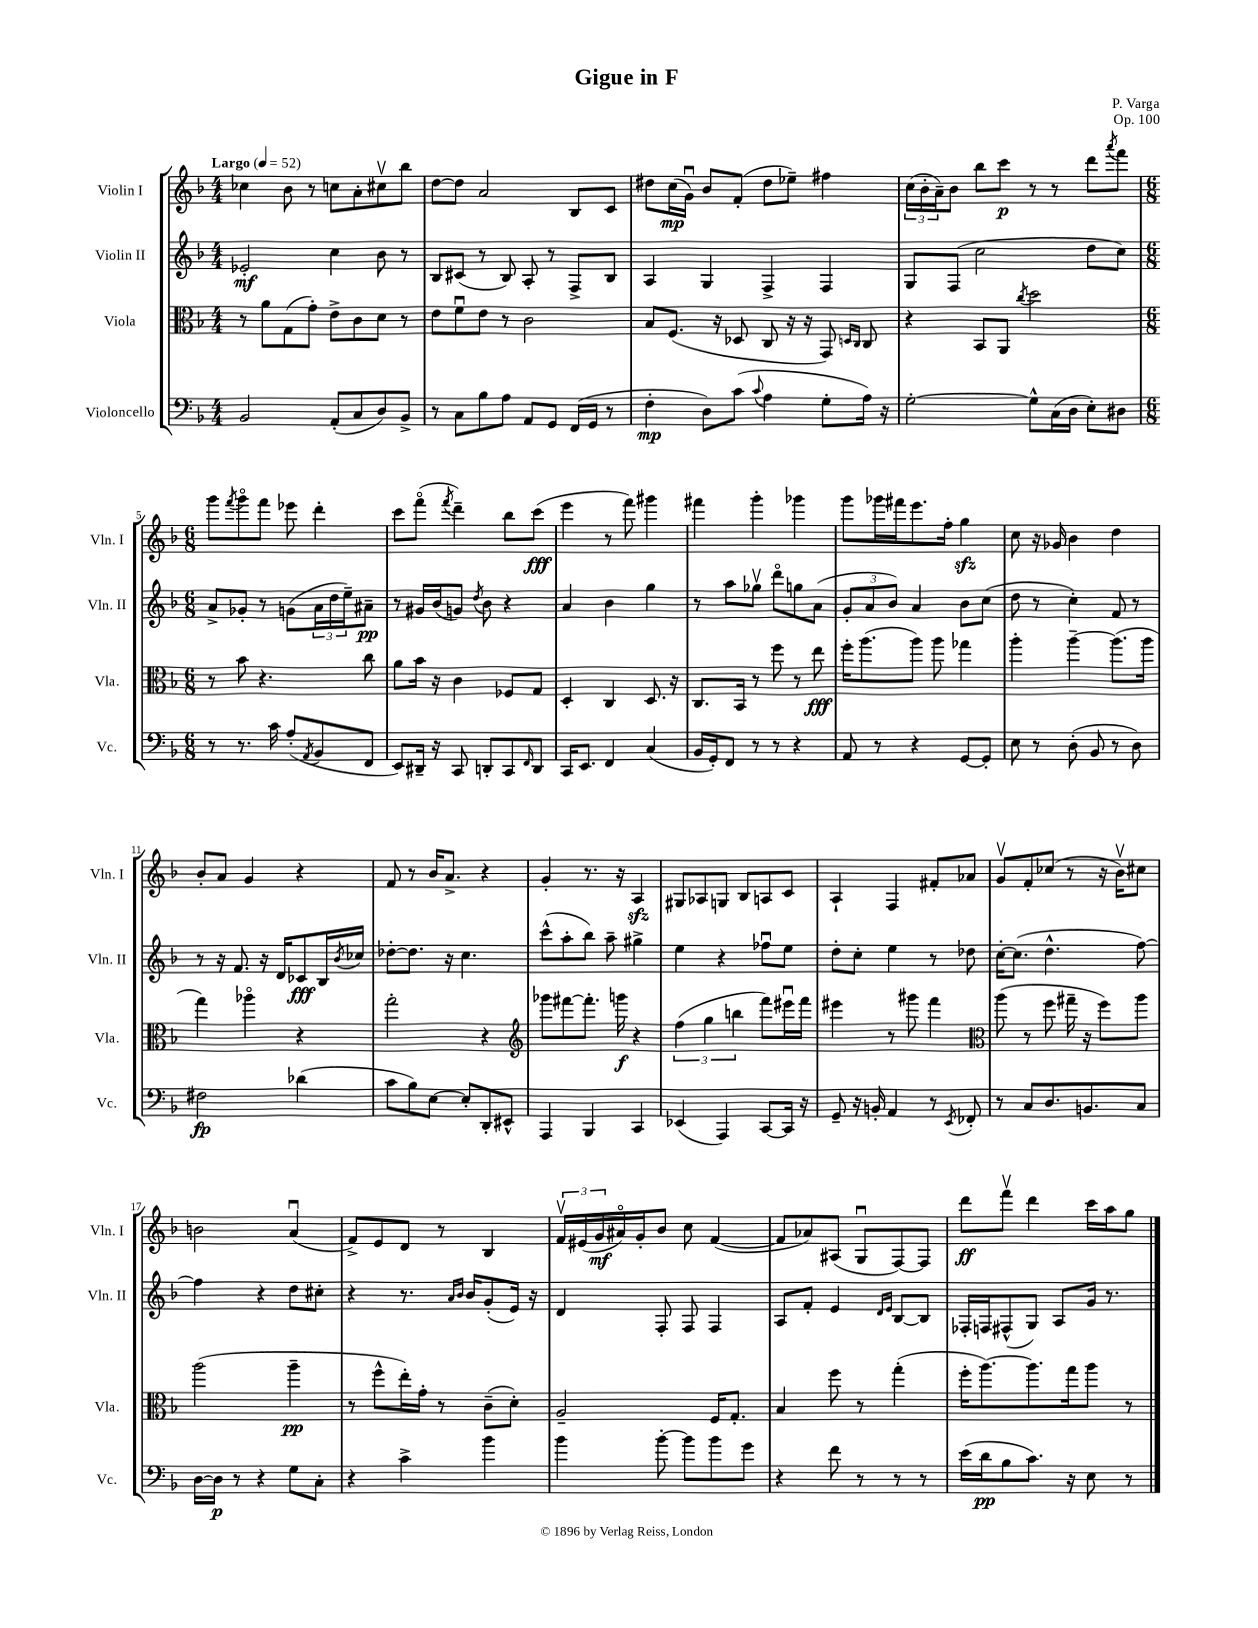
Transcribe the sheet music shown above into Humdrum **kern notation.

**kern	**kern	**kern	**kern
*staff4	*staff3	*staff2	*staff1
*clefF4	*clefC3	*clefG2	*clefG2
*k[b-]	*k[b-]	*k[b-]	*k[b-]
*M4/4	*M4/4	*M4/4	*M4/4
*MM52	*MM52	*MM52	*MM52
2BB-	8r	2e-'	4cc-
.	8a	.	.
.	(8G	.	8b-
.	8g')	.	8r
(8AA'	8e^	4cc	8cc
8C	8c	.	8a'
8D)	8d	8b-	8cc#v
8BB-^	8r	8r	8bb-
=	=	=	=
8r	8e	8B-	[8dd
8C	8fu	(8c#	8dd]
8B-	8e	8r	2a
8A	8r	8B-)	.
8AA	2c	8A'	.
8GG	.	8r	.
(16FF	.	8F^	8B-
16GG	.	.	.
8r	.	8B-	8c
=	=	=	=
4F'	8B-	4A	8dd#
.	(8.F	.	(16cc
.	.	.	16gu)
8D)	.	4G	8b-
.	16r	.	.
(8c	8D-	.	(8f'
8qqc	.	.	.
4A	8C	4F^	8dd#
.	16r	.	8ee-~)
.	16r	.	.
8G'	8GG)	4F	4ff#
.	16qqD	.	.
.	16qqC	.	.
16A)	8C	.	.
16r	.	.	.
=	=	=	=
[2G'	4r	8G	(24cc
.	.	.	24b-'
.	.	.	24a~)
.	.	(8F	8b-
.	8BB-	2cc	8bb-
.	8AA	.	8ccc
.	8qcc	.	.
8G^^]	2dd	.	8r
(16C	.	.	8r
16D	.	.	.
8E')	.	8dd	8ddd
.	.	.	8qaaa
8D#	.	8cc)	8fff
=	=	=	=
*M6/8	*M6/8	*M6/8	*M6/8
8r	8r	8a^	8ggg
.	.	.	8qfff
8.r	8b-	8g-'	8gggo
.	4.r	8r	8fff
16c	.	.	.
(8A'	.	(8g	8eee-
8qAA	.	.	.
8BB-	.	24a	4ddd'
.	.	24dd	.
.	.	24ee~)	.
8FF	8cc	8a#~	.
=	=	=	=
8EE)	8a	8r	8ccc
16DD#~	16b-	16g#	(8fffo
16r	16r	(16b-	.
.	.	.	8qfff
8CC	4c	8g)	4ddd~)
.	.	8qdd	.
8DD'	.	8b-	.
8CC	8F-	4r	8bb-
16qqFF	.	.	.
8DD	8G	.	(8ccc
=	=	=	=
16CC	4D'	4a	4eee
8.EE	.	.	.
4FF	4C	4b-	8r
.	.	.	8fff)
(4C	8.D	4gg	4ggg#
.	16r	.	.
=	=	=	=
16BB-	8.C	8r	4fff#
16GG')	.	.	.
8FF	.	8aa	.
.	16BB-	.	.
8r	8r	8gg-v	4ggg'
8r	8ff	8dddo	.
4r	8r	8gg	4ggg-
.	8ee	(8a	.
=	=	=	=
8AA	16ff'	12g'	8ggg
.	(8.aa	.	.
.	.	12a	.
8r	.	.	16ggg-
.	.	12b-)	.
.	.	.	16fff#
4r	8aa)	4a	8.eee
.	8aa	.	.
.	.	.	16ff'
[8GG	4gg-	8b-	4gg
8GG']	.	(8cc	.
=	=	=	=
8E	4aa'	8dd	8cc
8r	.	8r	16r
.	.	.	16g-
(8D'	[4aa~	4cc')	4b-
8BB-	.	.	.
8r	(8.aa]	8f	4dd
8D)	.	8r	.
.	16aa	.	.
=	=	=	=
2F#	4gg)	8r	8b-'
.	.	16r	8a
.	.	8.f	.
.	4aa-o	.	4g
.	.	16r	.
.	.	16d	.
(4d-	4r	8c-	4r
.	.	16B-	.
.	.	8qb-	.
.	.	16cc-	.
=	=	=	=
8c	2gg'	[8dd-'	8f
8B-)	.	8.dd-]	8r
[8E	.	.	16b-
.	.	16r	8.a^
8E']	.	4.cc	.
8DD'	4r	.	4r
8EE#^^	.	.	.
=	=	=	=
*	*clefG2	*	*
4AAA	8ggg-	(8ccc^^	4g'
.	[8fff#	8aa'	.
4BBB-	8.fff#']	8bb-)	8.r
.	.	8aa~	.
.	16ggg	.	16r
4CC	4r	4gg#^	4A
=	=	=	=
(4EE-	(6ff	4ee	8G#
.	.	.	8A-
.	6gg	.	.
4AAA)	.	4r	8G
.	6bb	.	.
.	.	.	8B-
[8CC	8fff)	8ff-u	8A
16CC]	16eee#u	8ee	8c
16r	16fff	.	.
=	=	=	=
8GG~	4eee#	8dd'	4A`
16r	.	8cc'	.
16BB'	.	.	.
4AA	8r	4ee	4F
.	8ggg#	.	.
8r	4fff	8r	8f#'
8qEE	.	.	.
8FF-'	.	8dd-	8a-
=	=	=	=
*	*clefC3	*	*
8r	(8aa	[16cc'	8gv
.	.	(8.cc]	.
8C	8r	.	8f'
8.D	8ff	4.dd^^	(8cc-
.	16gg#~	.	8r
8.BB	16r	.	.
.	8ff)	.	16r
.	.	.	16b-v)
8C	8aa	[8ff)	8cc#
=	=	=	=
[16D	(2aa	4ff]	2b
16D]	.	.	.
8r	.	.	.
4r	.	4r	.
8G	4aa~	8dd	(4au
8C'	.	8cc#'	.
=	=	=	=
4r	8r	4r	8f^)
.	8ff^^	.	8e
4c^	16ee')	8.r	8d
.	16g'	.	.
.	8r	.	8r
.	.	16qqa	.
.	.	16qqb-	.
.	.	16b-	.
4b-	(8c~	(8g'	4B-
.	8d')	16e)	.
.	.	16r	.
=	=	=	=
4b-	2A~	4d	24fv
.	.	.	(24e#
.	.	.	24g
.	.	.	16a#o)
.	.	.	16g'
[8b-'	.	8F'	8b-
8b-]	.	8F	8cc
8b-	16F	4F	([4f
.	8.G'	.	.
8g	.	.	.
=	=	=	=
4r	4B-	8A	8f]
.	.	8f'	8a-)
8f	8ff	4e	(8A#
8r	8r	.	8Gu
.	.	16qqd	.
.	.	16qqe	.
8r	(4gg'	[8B-	[8F)
8r	.	8B-]	8F]
=	=	=	=
(16e	16ff'	16F-'	8ddd
16d	[8.aa)	16F	.
8B-	.	(8F#^^	8fffv
8.c)	8.aa]	8G)	4ddd
.	.	8A	.
16r	16gg	.	.
8E	8aa	16g	16ccc
.	.	8.r	16aa
8r	8r	.	8gg
==	==	==	==
*-	*-	*-	*-
